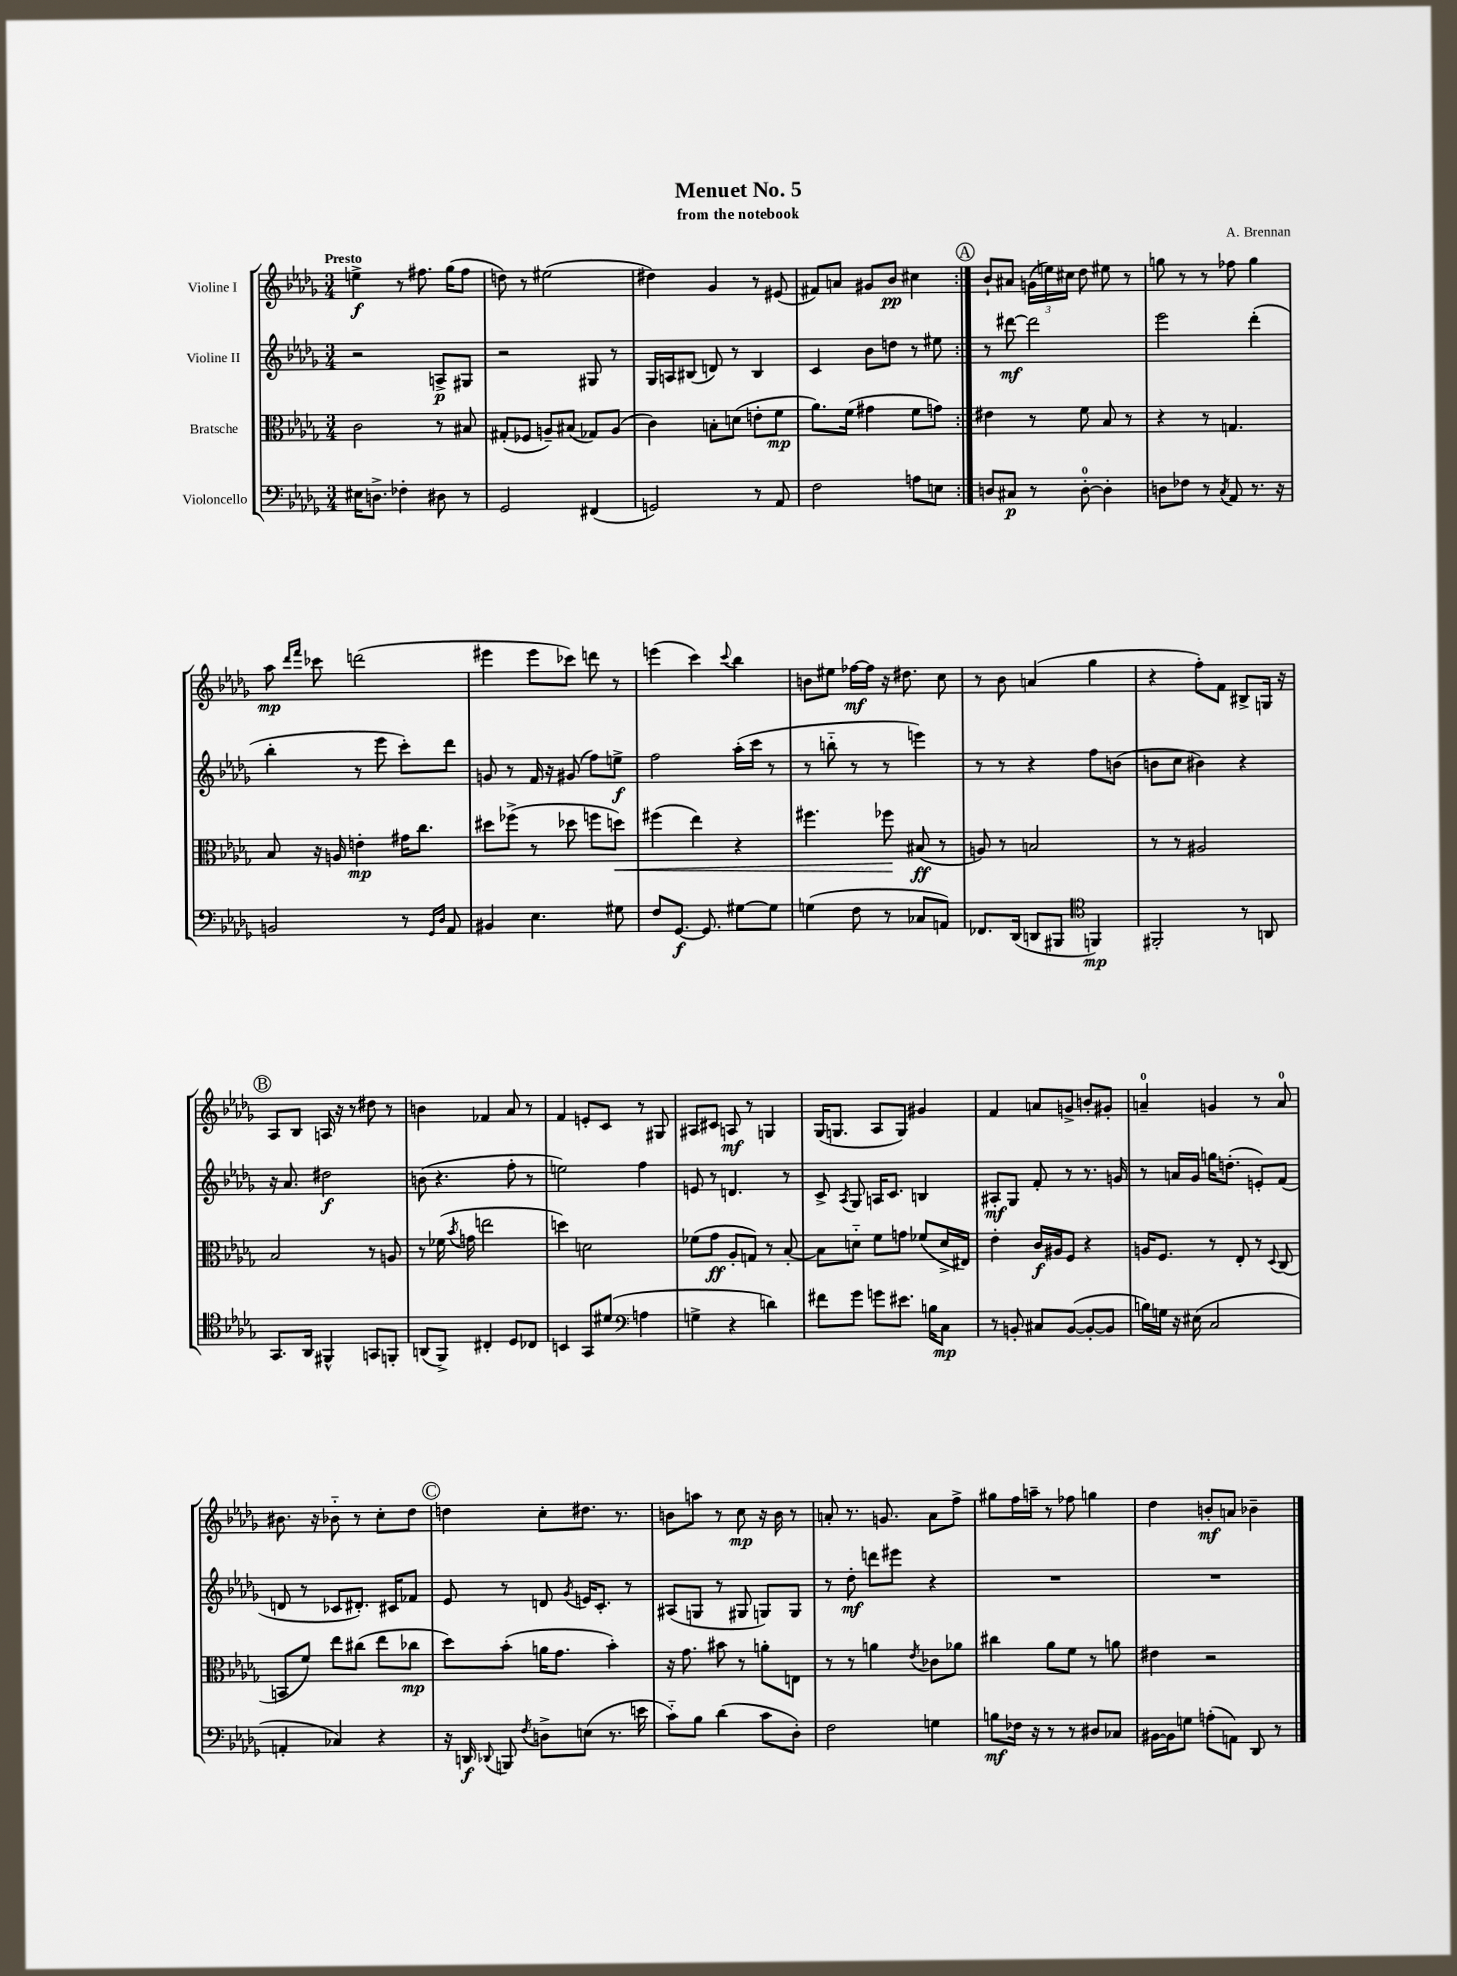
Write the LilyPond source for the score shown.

\header { title = "Menuet No. 5" composer = "A. Brennan" subtitle = "from the notebook" }
<<
\new StaffGroup <<
\new Staff = "s0" \with { instrumentName = "Violine I" } {
    \clef treble \key des \major \numericTimeSignature \time 3/4 \tempo "Presto"
    \autoBeamOff \repeat volta 2 { e''4->\f r8 fis''8. ges''16[( fis''8] |
    d''8) r8 eis''2( |
    dis''4) ges'4 r8 eis'8( |
    fis'8[) a'8] gis'8[ bes'8]\pp cis''4 | }
    \mark \markup { \circle "A" } bes'8[-! ais'8] \tuplet 3/2 { g'16[( e''16) cis''16] } des''8 eis''8 r8 |
    g''8 r8 r8 fes''8 g''4 |
    aes''8\mp \grace { des'''16[ f'''16] } ces'''8 d'''2( |
    eis'''4 eis'''8[ ces'''8]) d'''8 r8 |
    e'''4( c'''4) \appoggiatura { c'''8 } bes''4 |
    b'8[ eis''8] fes''16[~\mf fes''16] r16 dis''8. c''8 |
    r8 bes'8 a'4( ges''4 |
    r4 f''8[-.) f'8] bis8[-> g16] r16 |
    \mark \markup { \circle "B" } aes8[ bes8] a16 r16 r8 dis''8 r8 |
    b'4 fes'4 aes'8 r8 |
    f'4 e'8[-. c'8] r8 gis8 |
    ais8[ cis'8] a8\mf r8 g4 |
    ges16[( g8.] aes8[ g8]) gis'4 |
    f'4 a'8[ g'8]-> b'8[-. gis'8]-. |
    a'4-0-- g'4 r8 a'8-0 |
    bis'8. r16 bes'8-_ r8 c''8[-. des''8] |
    \mark \markup { \circle "C" } d''4 c''8[-. dis''8.] r8. |
    b'8[ a''8] r8 c''8\mp r16 b'16 r8 |
    a'8-. r8. g'8. a'8[ f''8]-> |
    gis''8[ f''16 a''16]-- r8 fes''8 g''4 |
    des''4 b'8[-.\mf a'8] bes'4-- \bar "|." |
}
\new Staff = "s1" \with { instrumentName = "Violine II" } {
    \clef treble \key des \major \numericTimeSignature \time 3/4
    \autoBeamOff \repeat volta 2 { r2 a8[->\p gis8] |
    r2 gis8 r8 |
    ges16[ a16 bis8]( d'8) r8 bis4 |
    c'4 bes'8[ d''8] r8 eis''8 | }
    \mark \markup { \circle "A" } r8 dis'''8~\mf dis'''2 |
    ees'''2 des'''4-.( |
    bes''4-. r8 ees'''8 c'''8[-.) des'''8] |
    g'8 r8 f'16 r16 gis'8( f''8[) e''8]->\f |
    f''2 aes''16[-.( c'''16] r8 |
    r8 b''8-_ r8 r8 e'''4) |
    r8 r8 r4 f''8[ b'8]( |
    b'8[ c''8] bis'4) r4 |
    \mark \markup { \circle "B" } r16 aes'8. dis''2\f |
    b'8( r4. f''8-. r8 |
    e''2) f''4 |
    e'8 r8 d'4. r8 |
    c'8-> \acciaccatura { aes8 } ges8 a16[ c'8.] b4 |
    ais8[-.\mf ges8] f'8-. r8 r8. g'16 |
    r8 a'16[ ges'16] g''16[ d''8.]-.( e'8[-.) f'8]( |
    d'8 r8 ces'8[ dis'8.]-.) cis'16[ fes'8] |
    \mark \markup { \circle "C" } ees'8 r8 d'8 \acciaccatura { ges'8 } e'16[ c'8.]-. r8 |
    ais8[( g8] r8 gis8 g8[) g8] |
    r8 des''8-.\mf d'''8[ eis'''8] r4 |
    R2. |
    R2. \bar "|." |
}
\new Staff = "s2" \with { instrumentName = "Bratsche" } {
    \clef alto \key des \major \numericTimeSignature \time 3/4
    \autoBeamOff \repeat volta 2 { c'2 r8 bis8 |
    gis8[-.( fes8] a8[--) bis8]( ges8[) a8]( |
    c'4) b8[-. d'8]( e'8[-. f'8]\mp |
    aes'8.[) f'16]( gis'4 f'8[ g'8]) | }
    \mark \markup { \circle "A" } eis'4 r8 f'8 bes8 r8 |
    r4 r8 g4. |
    bes8 r16 a16 e'4-.\mp gis'16[ c''8.] |
    dis''8[ fes''8]->( r8 des''8 f''8[ d''8]\<) |
    fis''4( ees''4) r4 |
    fis''4. fes''8\! bis8\ff( r8 |
    a8) r8 b2 |
    r8 r8 ais2 |
    \mark \markup { \circle "B" } bes2 r8 a8 |
    r8 fes'16( \acciaccatura { bes'8 } g'16 e''2 |
    d''4) d'2 |
    fes'8[( ges'8]\ff aes8[-. g8]) r8 bes8~-. |
    bes8[ d'8]-_ f'8[ g'8] fes'8[( d'16-> eis16]) |
    ees'4-. c'16[\f ais16 f8] r4 |
    a16[ f8.] r8 ees8-. r8 \appoggiatura { des8 } c8( |
    b,8[ f'8]) ees''8[ cis''8]( ees''8[ ces''8]\mp |
    \mark \markup { \circle "C" } des''8[) bes'8]-.( a'16[ ges'8.] bes'4-.) |
    r16 ges'8. bis'8 r8 a'8[-. e8] |
    r8 r8 a'4 \acciaccatura { ees'8 } ces'8[ aes'8] |
    cis''4 aes'8[ f'8] r8 a'8 |
    eis'4 r2 \bar "|." |
}
\new Staff = "s3" \with { instrumentName = "Violoncello" } {
    \clef bass \key des \major \numericTimeSignature \time 3/4
    \autoBeamOff \repeat volta 2 { eis16[ d8.]-> fes4-. dis8 r8 |
    ges,2 fis,4( |
    g,2) r8 aes,8 |
    f2 a8[ e8] | }
    \mark \markup { \circle "A" } d8[ cis8]\p r8 d8-0~-. d4-. |
    d8[ fes8] r8 \acciaccatura { c8 } aes,8 r8. r16 |
    b,2 r8 \grace { ges,16[ des16] } aes,8 |
    bis,4 ees4. gis8 |
    f8[ ges,8.]~\f ges,8. gis8[~ gis8] |
    g4( f8 r8 ces8[ a,8]) |
    fes,8.[ des,16]( d,8[ bis,,8] \clef tenor f,4\mp) |
    fis,2-. r8 a,8 |
    \mark \markup { \circle "B" } ges,8.[ aes,16] fis,4-^ g,8[ f,8]-. |
    a,8[( f,8]->) cis4-. des8[ ces8] |
    b,4 ges,8[ dis'8]( \clef bass a4 |
    g4-> r4 d'4) |
    fis'8[ ges'8] g'8[ eis'8.] b16[ c8]\mp |
    r8 b,8-. cis8[ b,8]~( b,8[~-. b,8] |
    b16[) g16] r16 eis16( c2 |
    a,4-. ces4) r4 |
    \mark \markup { \circle "C" } r16 d,16\f \appoggiatura { des,8 } b,,8 \acciaccatura { f8 } d8[-> e8]( r8. e'16 |
    c'8[-_) bes8] des'4( c'8[ des8]-.) |
    f2 g4 |
    b8[\mf fes16] r16 r8 r8 dis8[ ces8] |
    bis,16[~ bis,16 g8] a8[-.( a,8]) des,8 r8 \bar "|." |
}
>>
>>
\layout { \context { \Score \remove "Bar_number_engraver" } }
